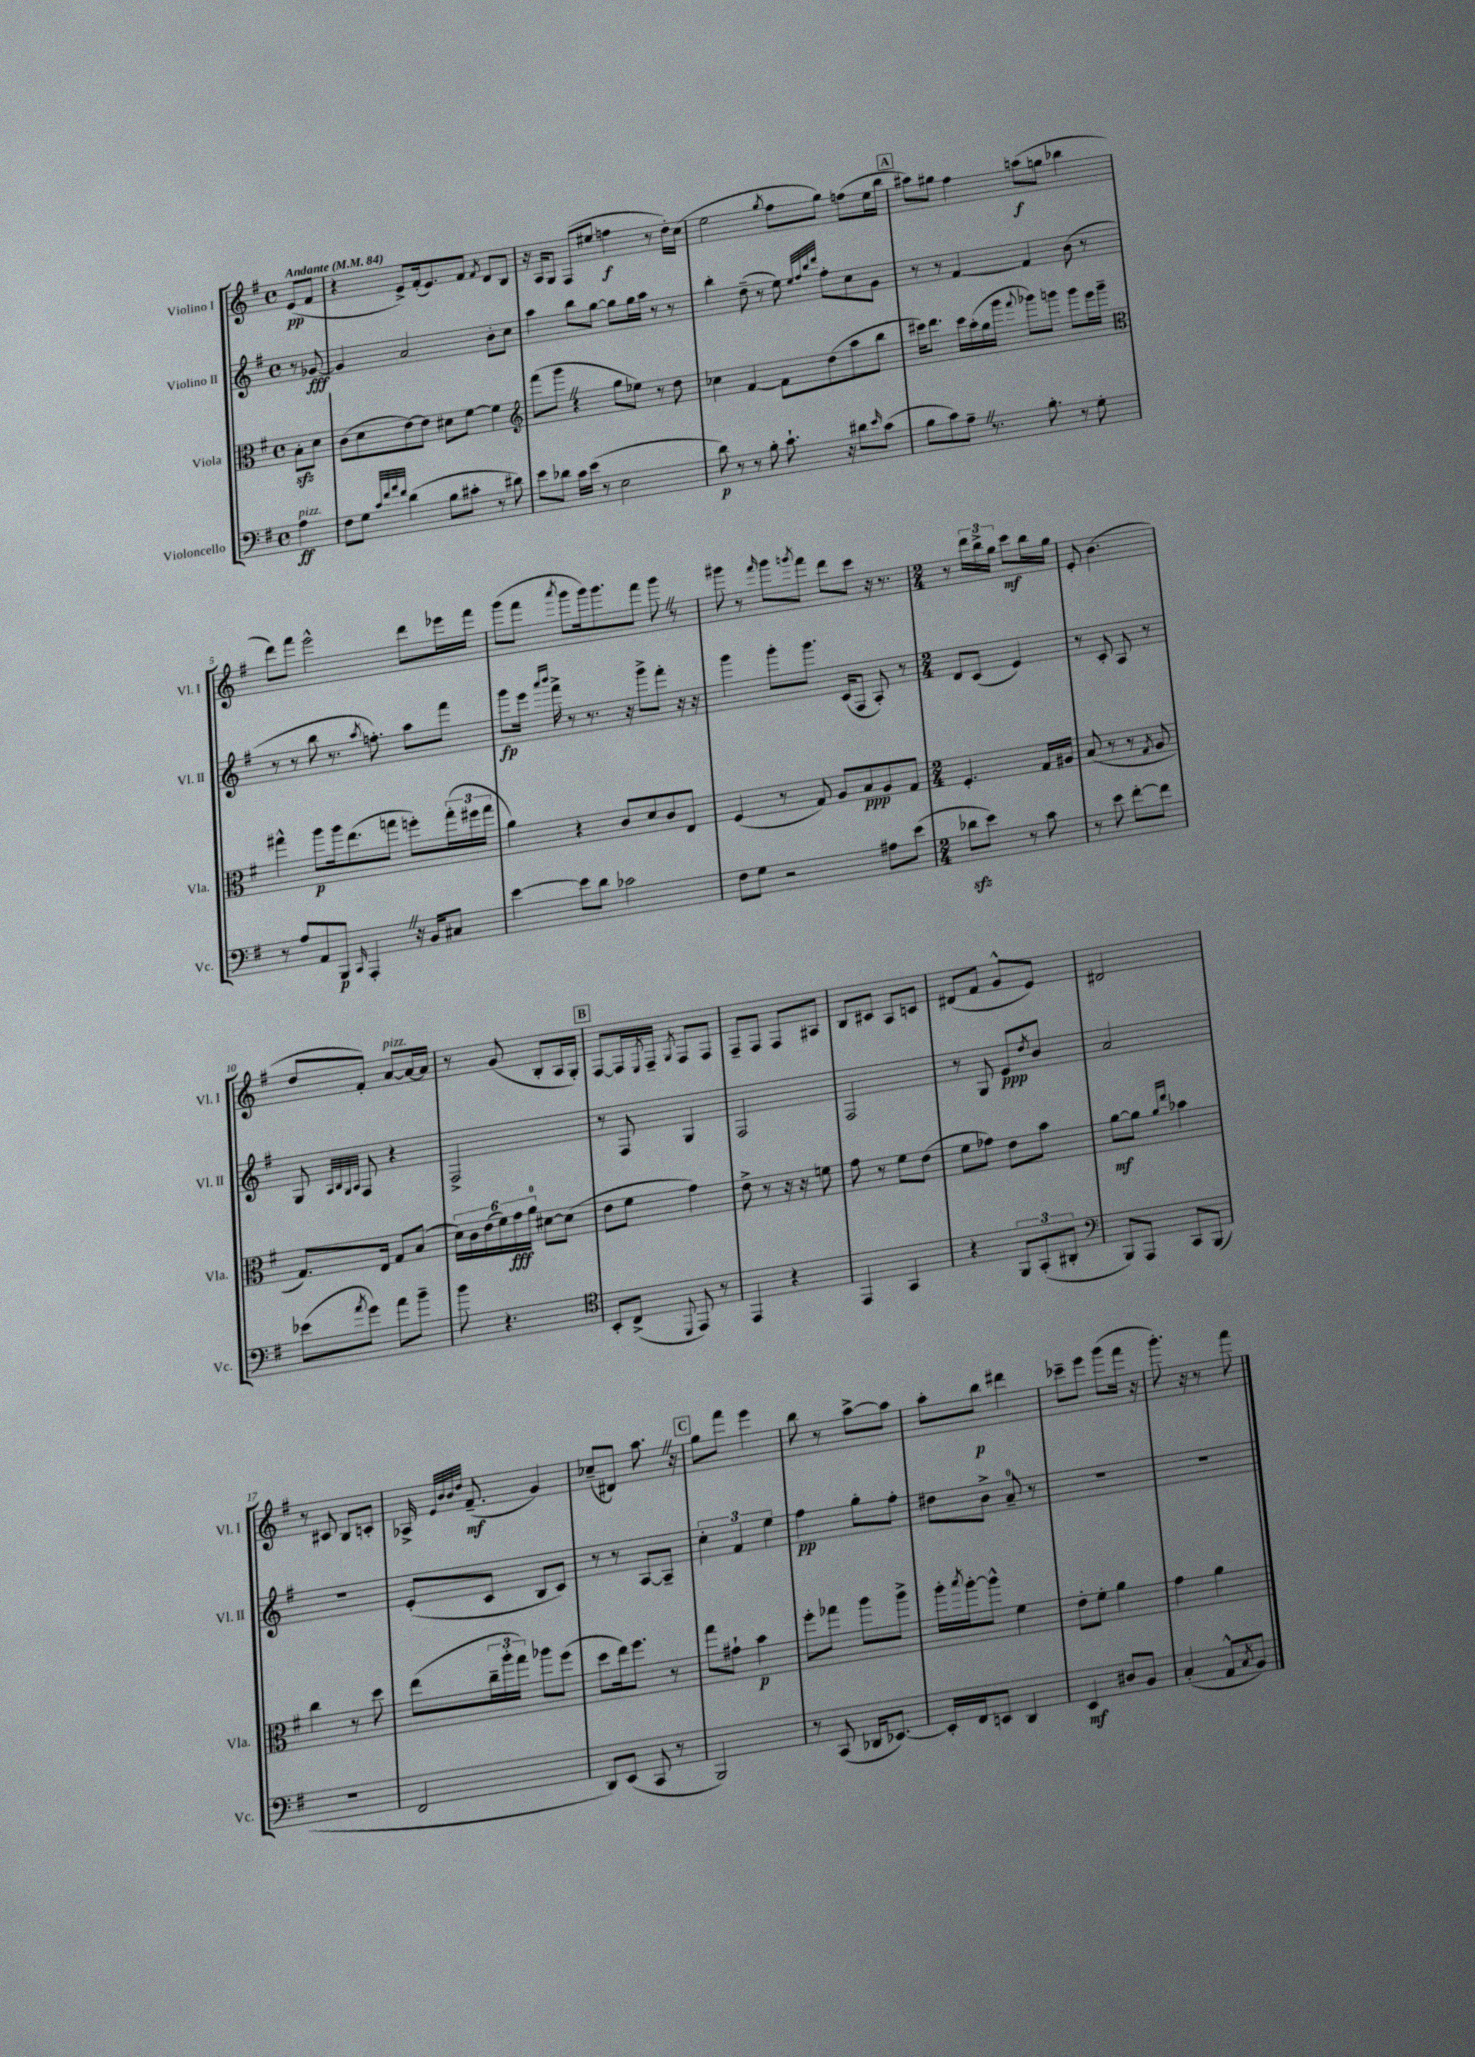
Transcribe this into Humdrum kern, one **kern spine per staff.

**kern	**kern	**kern	**kern
*staff4	*staff3	*staff2	*staff1
*clefF4	*clefC3	*clefG2	*clefG2
*k[f#]	*k[f#]	*k[f#]	*k[f#]
*M4/4	*M4/4	*M4/4	*M4/4
*met(c)	*met(c)	*met(c)	*met(c)
*MM84	*MM84	*MM84	*MM84
4A	8B'	8r	(8e
.	8d	[8g-	8f#
=	=	=	=
8F#	(8c	4g-]	4r
8G	8d	.	.
32qqc	.	.	.
32qqf#	.	.	.
32qqa	.	.	.
32qqf#	.	.	.
(4d	[8e)	2a	8e^)
.	8e]	.	(16f#'
.	.	.	8.e)
8B	8d#	.	.
8c#'	[8f#	.	8f#
.	.	.	8qf#
8r	4f#]	8b'	8d
8d#)	.	8cc	8B
=	=	=	=
*	*clefG2	*	*
8e	(8fff#	4aa	16r
.	.	.	16A
8d-	8ggg	.	8G
16c	4r	8bb	(8F#
(16e	.	.	.
8r	.	[8gg	8ee#
2E	8gg	8gg]	4ff
.	8ee-)	16gg	.
.	.	16aa	.
.	8r	8r	8r
.	8dd	8r	16dd')
.	.	.	(16cc
=	=	=	=
8d)	4cc-	4bb'	2ee
8r	.	.	.
8r	[4f#	(8dd~	.
8B'	.	8r	.
.	.	.	8qgg
8.c`	8f#]	8ee)	8ff#
.	.	32qqee	.
.	.	32qqff#	.
.	.	32qqbb	.
.	.	32qqddd	.
.	(8dd	8ff#'	8gg)
16r	.	.	.
8d#	8aa	8cc	(8ff
16qqe	.	.	.
(8c	8bb	8g	16ee
.	.	.	16bb
=	=	=	=
8B	16ccc#)	8r	8aa#)
.	8.ddd	.	.
8c)	.	8r	8gg#
8A~	16ccc#	[4f#	4ff#
.	(16aa'	.	.
8.r	16gg	.	.
.	16ggg	.	.
.	8qqfff#	.	.
.	8ggg-)	4f#]	(8aa
8.B'	.	.	.
.	8ggg	.	8gg
8r	8ggg	(8b	4bb-
8G'	16eee	8r	.
.	16ggg~	.	.
=	=	=	=
*	*clefC3	*	*
8r	4gg#^^	8r	8ddd)
8A	.	8r	8fff#
8AA	8aa	8bb	2eee^^
8BBB	16aa	8.r	.
.	(8.ee	.	.
16qqCC	.	.	.
4AAA'	.	.	.
.	.	8qaa	.
.	.	8.ff')	.
.	8gg	.	.
16r	8ff')	8aa	8ddd
16BB	.	.	.
8C#	(24gg'	8fff#	16eee-
.	24ff#	.	.
.	.	.	16fff#
.	24gg	.	.
=	=	=	=
[4e	4a)	8ggg	(8ggg
.	.	16eee	8fff#
.	.	16qqaaa	.
.	.	16qqbbb	.
.	.	16fff#^	.
.	.	.	8qaaa
8e]	4r	8r	8ggg
8d	.	8.r	16ggg)
.	.	.	8.ggg
2c-	8c	.	.
.	.	16r	.
.	8d	8ggg^	8fff#
.	8c	8fff#'	8ggg
.	8E	16r	8r
.	.	16r	.
=	=	=	=
8F#	(4F#	4ggg	8ggg#
8G	.	.	8r
.	.	.	16qqfff#
2r	8r	8ggg'	8ggg#
.	.	.	8qggg
.	8G)	8.ggg	8fff#
.	8A	.	8ddd
.	.	(16c	.
.	8B	8F#	8ccc
8A#	8A	8A')	16r
.	.	.	8.r
(8e	8G	8r	.
=	=	=	=
*M2/4	*M2/4	*M2/4	*M2/4
8d-	4.F#'	8d	8r
8e)	.	(8c	24ddd
.	.	.	24bb^
.	.	.	24gg
8r	.	4e)	8ccc
8c	16G	.	16bb
.	16A#	.	16gg
=	=	=	=
8r	(8B	8r	8e'
8e	8r	8c'	(4.b
[8f#'	8r	8A	.
.	8qG	.	.
8f#]	8A	8r	.
=	=	=	=
(8e-	8.G)	8G	8dd
.	.	32qqA	.
.	.	32qqB	.
.	.	32qqG	.
8qa	.	32qqA	.
8g)	.	8F#	8f#')
.	16E	.	.
8a	8G	4r	[8a
8b~	(8B	.	16a_
.	.	.	16a]
=	=	=	=
8b	24d)	2F#^	8r
.	24c	.	.
.	(24e	.	.
4.r	24f#)	.	(8g
.	24g	.	.
.	24a	.	.
.	[8d#	.	8B'
.	(8d#]	.	16A
.	.	.	16G')
=	=	=	=
*clefC4	*	*	*
8BB'	8e	8r	[8F#
(8C^	8f#	8F#	16F#]
.	.	.	8qE
.	.	.	16F#~
8qqDD	.	.	8qG
8EE)	4g)	4G	8F#
8r	.	.	8F#
=	=	=	=
4EE	8e^	2F#	8F#~
.	8r	.	8F#
4r	16r	.	8F#
.	16r	.	.
.	8f	.	8A#
=	=	=	=
4EE	8g	2F#	8B
.	8r	.	8c#
4GG	8f#	.	8A
.	(8e	.	8c
=	=	=	=
4r	8f#	8r	(8d#
.	8g-)	8G	8f#
12FF#	8e	8e	8g^^
(12GG'	.	.	.
.	.	8qdd	.
.	8b	8b	8e)
12AA#'	.	.	.
=	=	=	=
*clefF4	*	*	*
8BBB)	[8a	2a	2d#
8AAA	8a]	.	.
.	16qqa	.	.
.	16qqee	.	.
8CC	4b-	.	.
(8BBB	.	.	.
=	=	=	=
2r	4cc	2r	8r
.	.	.	8c#
.	8r	.	8B
.	8dd	.	8c'
=	=	=	=
2FF#	(8ee	(8e'	16A-^
.	.	.	32qqe
.	.	.	32qqb
.	.	.	32qqb
.	.	.	32qqdd
.	.	.	(8.f#~
.	24cc~	8c	.
.	24aa'	.	.
.	24gg)	.	.
.	8aa-	8B	4g)
.	(8ff#	8c)	.
=	=	=	=
8DD)	8dd	8r	(8cc-~
(8EE	16ee)	8r	8d#)
.	8.ff#	.	.
8CC	.	[8A	8.aa
8r	8r	8A~]	.
.	.	.	16r
=	=	=	=
2BBB)	8gg	6cc'	8gg
.	8g#`	.	8fff#
.	.	6f#	.
.	4b	.	4eee
.	.	6ee	.
=	=	=	=
8r	8ff#'	4ff#	8bb
(8CC	8gg-	.	8r
16DD-	8aa	8gg'	[8aa^
[8.EE-)	.	.	.
.	8aa^	8ff#'	8aa]
=	=	=	=
16EE-']	16aa'	8dd#	8aa'
.	8qbb	.	.
16FF#	[16aa'	.	.
8EE	8aa^^]	8b^	8bb
4DD	4f#	8a~	4ddd#
.	.	8r	.
=	=	=	=
4EE	8e'	2r	8ccc-~
.	8f#'	.	8eee
8D#	4a	.	(8ggg
8BB	.	.	16fff#
.	.	.	16r
=	=	=	=
(4C'	4g	2r	8.ggg')
.	.	.	16r
8AA^^	4a	.	8r
8qC	.	.	.
8BB)	.	.	8fff#
==	==	==	==
*-	*-	*-	*-
